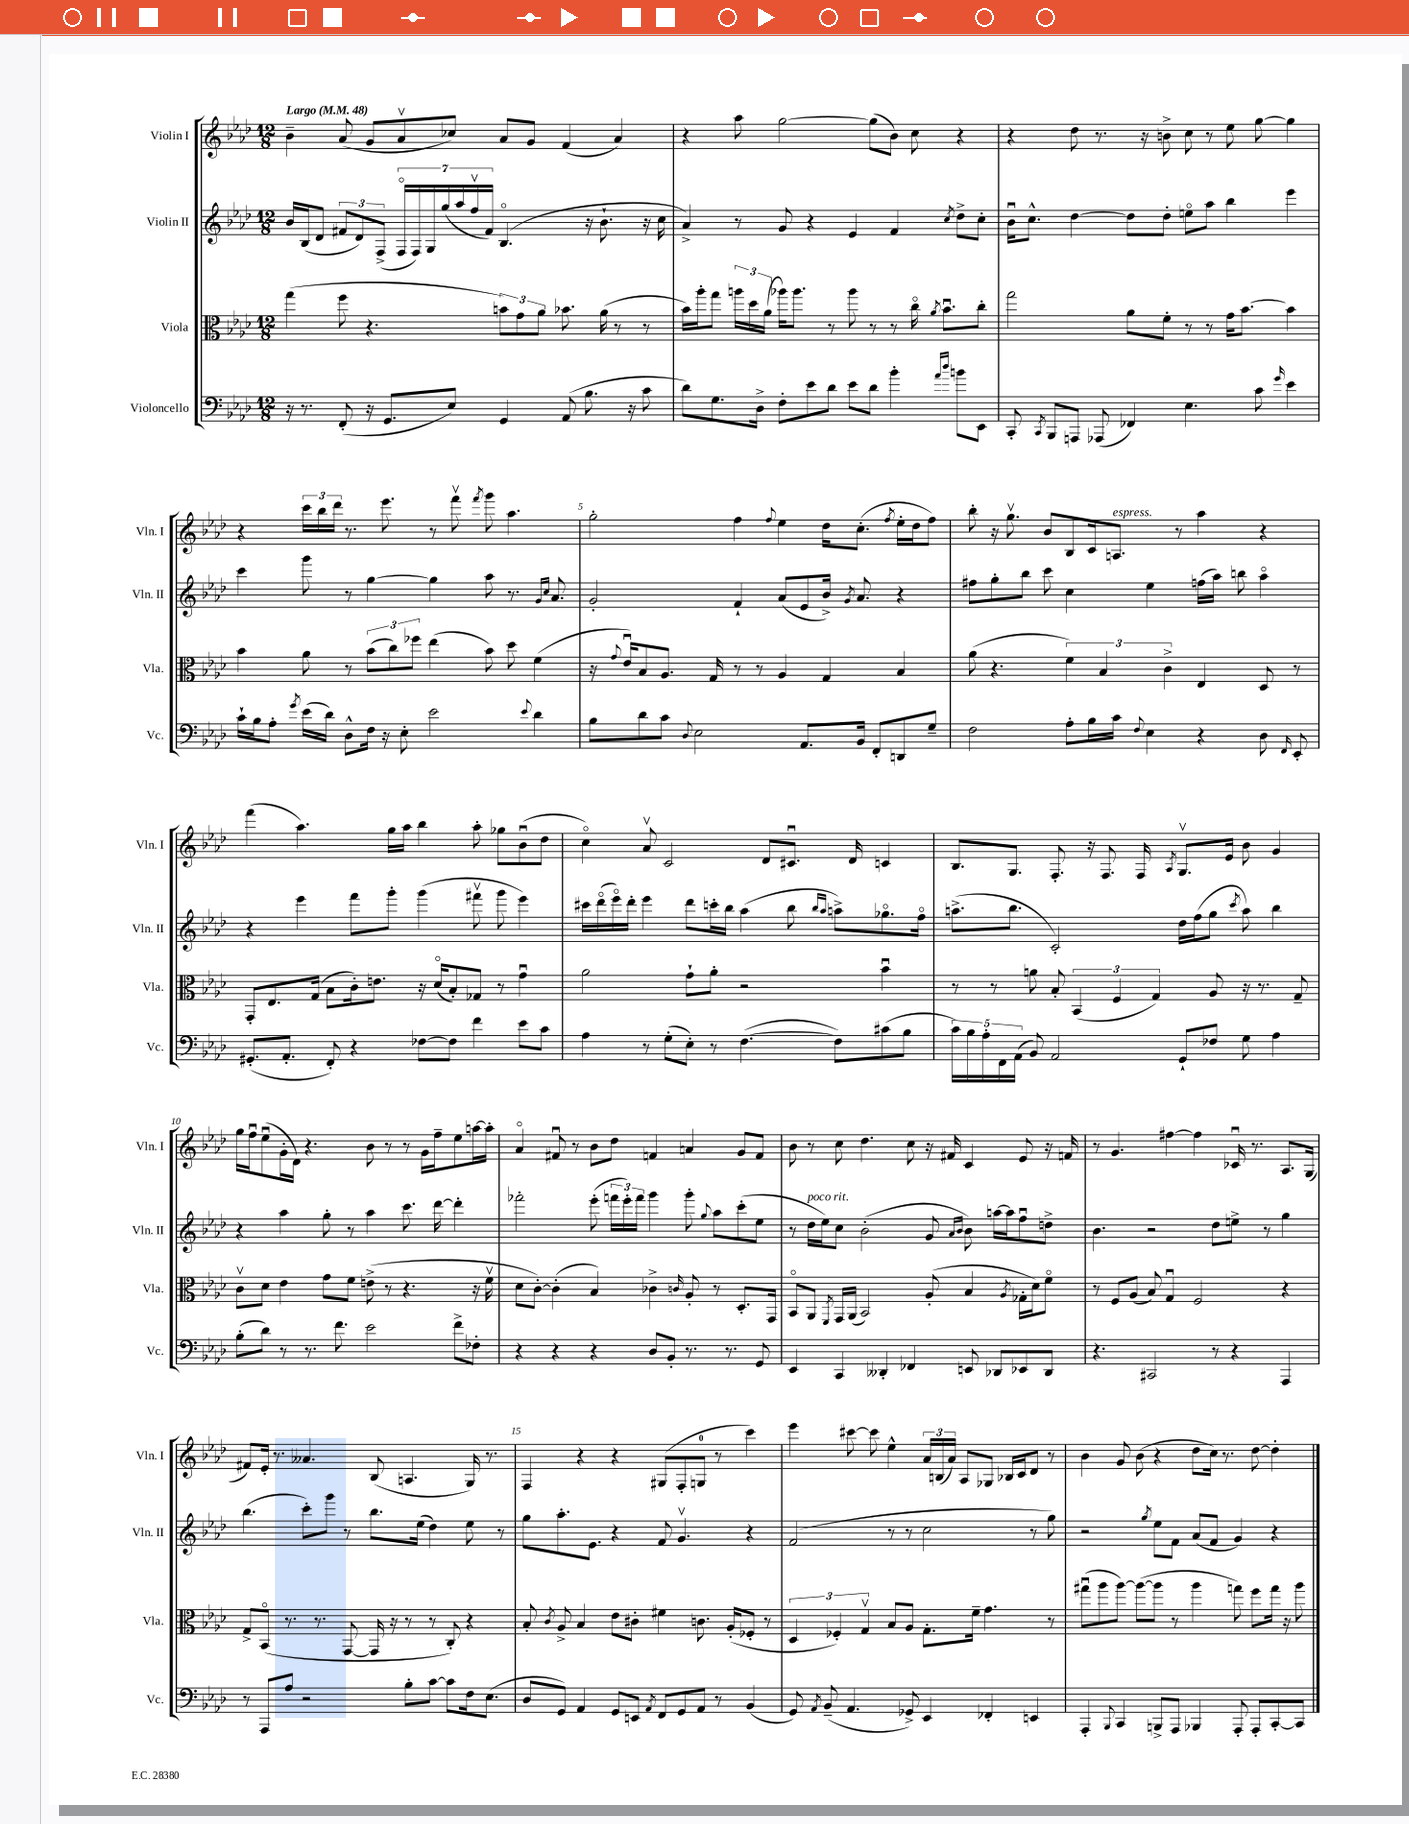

**kern	**kern	**kern	**kern
*staff4	*staff3	*staff2	*staff1
*clefF4	*clefC3	*clefG2	*clefG2
*k[b-e-a-d-]	*k[b-e-a-d-]	*k[b-e-a-d-]	*k[b-e-a-d-]
*M12/8	*M12/8	*M12/8	*M12/8
*MM48	*MM48	*MM48	*MM48
16r	(4gg\	16b-/LL	4b-~\
8.r	.	(16B-/J	.
.	.	8d-/J	.
(8FF'/	8ff\	12f#/L	(8a-/
.	.	12d-/)	.
16r	4.r	.	8g/L
.	.	(12F^/J	.
8.GG/L	.	.	.
.	.	28Fo/LL	8a-v/
.	.	28F/)	.
.	.	28G/	.
.	.	(28gg/	.
8E-/J)	.	.	8cc-/J)
.	.	28aa-/	.
.	.	28ffv/	.
.	.	28f#/JJ)	.
4GG/	12b\L)	(4.B-o/	8a-/L
.	12g\	.	.
.	.	.	8g/J
.	12a-\J	.	.
(8AA-/	8.b-\	.	(4f/
8.B-\	.	16r	.
.	(16a-\	8.b-`\	.
.	8r	.	4a-/)
16r	.	.	.
8c\	8r	16r	.
.	.	16cc\	.
=	=	=	=
8d-\L)	16b-\LL)	4a-^/)	4r
.	16aa-'\J	.	.
8.G\	8gg\J	.	.
.	24aa\LL	8r	8aa-\
.	24dd-\	.	.
16D-^\Jk	.	.	.
.	(24a-\JJ	.	.
8F'\L	16aa-\LK)	8g/	[2gg\
.	8.aa-\J	.	.
8e-\	.	4r	.
8d-\J	8r	.	.
8e-\L	8aa-\	4e-/	.
8d-\J	8r	.	(8gg\]L
4b-'\	8r	4f/	8b-\J)
.	16cco\	.	8cc\
.	8qa-/	.	.
.	8.b-u\L	.	.
16qqa-/LL	.	.	.
16qqdd-/JJ	.	8qcc/	.
8b\L	.	8dd-^\L	4r
8EE-\J	8cc'\J	8cc'\J	.
=	=	=	=
8CC'/	2gg\	16b-u\LK	4r
.	.	8.cc^^\J	.
8qCC/	.	.	.
8BBB-/L	.	.	.
8AAA/J	.	[4dd-\	8dd-\
(8AAA-/	.	.	8.r
4FF-/)	8a-\L	8dd-\]L	.
.	.	.	16r
.	8f'\J	8dd-'\J	8b^\
4.E-\	8r	8eeo\L	8cc\
.	8r	8aa-\J	8r
.	16g\LK	4bb-\	8ee-\
.	[8.b-\J	.	.
8c\	.	.	[8gg\
16qqg/	.	.	.
4e-\	4b-\]	4eee-\	4gg\]
=	=	=	=
16c`\LL	4b-\	4ccc\	4r
16B-\J	.	.	.
8A-'\J	.	.	.
8qg/	.	.	.
(16e-\LL	8a-\	8ggg\	24ccc\LL
.	.	.	24bb-\
16d-\JJ)	.	.	.
.	.	.	24ddd-\JJ
8D-^^\L	8r	8r	8.r
16F\Jk	(12b-\L	[4gg\	.
16r	.	.	8.eee-\
.	12cc\)	.	.
8E-'\	.	.	.
.	12ff-\J	.	.
2e-\	(4ee-\	4gg\]	8r
.	.	.	8fffv\
.	.	.	8qfff/
.	8b-\)	8aa-\	8ggg\
.	8dd-\	8.r	4.aa-\
8qqe-/	.	.	.
4d-\	(4f\	.	.
.	.	16qqg/LL	.
.	.	16qqcc/JJ	.
.	.	8.a-/	.
=	=	=	=
8B-\L	16r	2g'/	2gg'\
.	8qqg/	.	.
.	16e-u/LK)	.	.
8d-\	8B-/	.	.
8c\J	8.A-/J	.	.
8qqD-/	.	.	.
2E-\	.	.	.
.	16G/	.	.
.	8r	4f`/	4ff\
.	8r	.	.
.	.	.	8qqff/
.	4A-/	(8a-/L	4ee-\
8.AA-/L	.	8e-/	.
.	4G/	16b-^/Jk)	16dd-\LK
.	.	8qg/	.
16BB-/Jk	.	8.a-/	(8.cc'\J
8FF'/L	.	.	.
.	.	.	8qff/
8DD/	4B-/	4r	16ee-'\LL
.	.	.	16dd-\J
8G~/J	.	.	8ff\J)
=	=	=	=
2F\	(8a-\	8ff#\L	8bb-'\
.	4.r	8gg'\	16r
.	.	.	8.ggv\
.	.	8bb-\J	.
.	.	8ccc\	8b-/L
8A-'\L	6f\)	4cc\	8B-/
16B-\L	.	.	16c/k
.	6B-/	.	.
16c\JJ	.	.	8.A/J
8qqF/	.	.	.
4E-\	.	4ee-\	.
.	6c^\	.	.
.	.	.	8r
4r	4E-/	(16ff\LL	4aa-\
.	.	16aa-\JJ)	.
.	.	8bb\	.
8D-\	8D-/	4aa-o\	4r
16qqFF/	.	.	.
8EE-'/	8r	.	.
=	=	=	=
(8.GG#'/L	8GG'/L	4r	(4fff\
.	8.E-/	.	.
8.AA-'/J	.	.	.
.	.	4eee-\	4.aa-\)
.	(16G/Jk	.	.
8FF'/)	8B-\L	.	.
4r	16c'\k)	8fff\L	.
.	8.e\J	.	.
.	.	8ggg'\J	16gg\LL
.	.	.	16aa-\JJ
[8F-\L	16r	(4ggg\	4bb-\
.	(16d-o/LK	.	.
8F-\]J	8B-'/)	.	.
4f\	8G-/J	8fff#v\	8aa-'\
.	8r	8ggg\	8gg-\L
8e-\L	4gu\	4eee-\)	(8b-u\
8c\J	.	.	8dd-\J
=	=	=	=
4A-\	2a-\	16ccc#\LL	4cco\)
.	.	(16ddd-o\	.
.	.	16eee-o\)	.
.	.	16ddd-'\JJ	.
8r	.	4eee-\	8a-v/
(8G'\L	.	.	2c/
8E-'\J)	8g`\L	8ddd-\L	.
8r	8a-'\J	16ccc'\L	.
.	.	16bb-\JJ	.
([4.F\	2r	(4aa-\	.
.	.	.	8d-/L
.	.	8bb-\	8.c#u/J
.	.	16qqbb-/LL	.
.	.	16qqaa-/JJ	.
8F\]L)	.	8aa^\L)	.
.	.	.	16d-/
(8c#\	4b-u\	8.gg-o\	4c/
8B-\J	.	.	.
.	.	16ffo\Jk	.
=	=	=	=
20c\LL)	8r	(8.aa^\L	8.B-/L
20B-\	.	.	.
20A-'\	.	.	.
.	8r	.	.
20FF\	.	.	.
.	.	8.bb-\J	8.G/J
(20AA-\JJ	.	.	.
8BB-/)	8a\	.	.
2AA-/	8B-'/	2c'/)	8.F'/
.	(6BB-/	.	.
.	.	.	16r
.	.	.	8.F/
.	6F/	.	.
.	.	.	16F/
.	6G/)	.	.
.	.	.	8qA-/
8GG`/L	.	16dd-\LL	8.Gv/L
.	.	(16ff\J	.
8F-/J	8A-/	8gg\J	.
.	.	.	16e-/Jk
.	.	8qccc/	.
8G\	16r	8aa\)	8b-\
.	8.r	.	.
4A-\	.	4bb-\	4g/
.	8G~/	.	.
=	=	=	=
(8B-'\L	8cv\L	4r	16gg\LL
.	.	.	16ffu\J
8d-\J)	8d-\J	.	(8ee-u\
8r	4e-\	4aa-\	16g'\L
.	.	.	16d-\JJ)
8.r	.	.	4.r
.	8g\L	8gg'\	.
8.f\	.	.	.
.	8f\J	8r	.
2e-\	(8e^\	4aa-\	8b-\
.	8r	.	8r
.	4.r	8.ccc\	8r
.	.	.	16g\LL
.	.	[16ddd-\	16ff~\J
8f^\L	.	4ddd-'\]	8ee-\
8F-'\J	16r	.	[16aa\L
.	16fv\	.	16aa'\]JJ
=	=	=	=
4r	8d-\L	2fff-'\	4a-o/
.	[8c'\J)	.	.
4r	(4c'\]	.	8f#u/
.	.	.	8r
4r	4B-/)	(8eee-'\	8b-\L
.	.	24fff\LL	8dd-\J
.	.	24eee-'\)	.
.	.	24fff\JJ	.
8D-/L	4c-^\	4ggg\	4f/
8BB-'/J	.	.	.
.	16qqc/	.	.
8.r	8A-'/	8ggg'\	4a/
.	.	8qqgg/	.
.	8r	8aa-\L	.
8.r	.	.	.
.	8.D-'/L	(8ccc'\	8g/L
8GG/	.	8ee-\J	8f/J
.	16GG/Jk	.	.
=	=	=	=
4EE-/	8BB-o/L	8r	8b-\
.	8AA-/J	16dd-\LL	8r
.	.	16ee-\J)	.
.	8qFF/	.	.
4CC/	16GG/LL	8cc\J	8cc\
.	(16AA-/JJ	.	.
.	2BB-/)	(2b-'\	4.dd-\
4DD--'/	.	.	.
4FF-/	.	.	8cc\
.	(8A-'/	8g/	16r
.	.	.	16f#/
.	.	16qqa-/LL	.
.	.	16qqb-/JJ	.
8EE/	4B-/	8b-\)	4c/
8DD-/L	.	[16aa\LL	.
.	.	16aa\]J	.
.	8qA-/	.	.
8EE-/	16G-'\LL	8ffu\	8e-/
.	16d-\J)	.	.
8DD-/J	8fo\J	8dd^\J	16r
.	.	.	16f/
=	=	=	=
4.r	8r	4.b-\	8r
.	8F/L	.	4.g/
.	(8A-/J	.	.
2CC#/	8B-/)	2r	.
.	4Gu/	.	[4ff#\
.	2F/	.	4ff#\]
8r	.	8dd-\L	.
4r	.	8ee^\J	16c-u/
.	.	.	8.r
.	.	8r	.
4AAA-/	4r	4gg\	8.A-/L
.	.	.	(16G/Jk
=	=	=	=
8r	8G^/L	(4.bb-\	8f#/L)
8AAA-/L	(8BB-o/J	.	16e-'/Jk
.	.	.	8.r
8A-/J	8.r	.	.
2r	.	8ccc'\L)	4.a--/
.	8.r	.	.
.	.	8ggg\J	.
.	[8GG/	8r	.
.	16GG/]	8.bb-\L	(8B-/
.	16r	.	.
8B-'\L	8r	.	4.A/
.	.	(16ee-\Jk	.
[8c\J	8r	4dd-\)	.
8c\]L	8C'/)	.	.
16F\k	4r	8ee-\	16G/)
(8.E-\J	.	.	8.r
.	.	8r	.
=	=	=	=
8D-/L	8B-'/	8gg\L	4F/
.	8qc/	.	.
8GG/J)	8A-^/	8.aa-'\	.
4AA-/	4B-/	.	4r
.	.	8.e-\J	.
8GG/L	8e-\L	4r	4r
8EE/J	8c#'\J	.	.
8qAA-/	.	.	.
8FF/L	4f#\	8f/	(8G#/L
8GG/	.	4.gv/	8F'/
8AA-/J	8.c\	.	8G/J
8r	.	.	8r
.	(16A-'/LK	.	.
(4BB-/	8F-'/J	4r	4ccc\)
.	8r	.	.
=	=	=	=
8GG/)	6D-/	(2f/	4eee-\
8qAA-/	.	.	.
(8BB-~/	.	.	.
.	6F-'/)	.	.
4.AA-/	.	.	[8ccc#\
.	6Gv/	.	.
.	.	.	8ccc#\]
.	8B-/L	8r	4ee-^^\
8GG-^/)	8A-/J	8r	.
4EE-/	8.G'\L	2cc\	24a-/LL
.	.	.	(24B/
.	.	.	24a-/JJ)
.	.	.	8A-/L
.	16f~\Jk	.	.
4FF-'/	4.g\	.	8G-/J
.	.	.	16B-/LL
.	.	.	16c/J
4EE/	.	8r	8d-/J
.	8r	8gg\)	8r
=	=	=	=
4AAA-'/	(8gg#u\L	2r	4b-\
.	8aa-\	.	.
8qqBBB-/	.	.	.
4CC/	[8aa-\J)	.	8g/
.	(8aa-\_L	.	(8b-\
.	.	8qgg/	.
8BBB^/L	8aa-\]J	8ee-\L	4r
8AAA-/J	8r	8f\J	.
4BBB-/	4aa-\	(8a-/L	8dd-\L
.	.	8f/J	16cc\Jk)
.	.	.	8.r
8AAA-'/	8gg\)	4g/)	.
8AAA-'/L	8ff\L	.	[8dd-\
[8CC'/	16gg\Jk	4r	4dd-'\]
.	16r	.	.
8CC/]J	8aa-\	.	.
==	==	==	==
*-	*-	*-	*-
